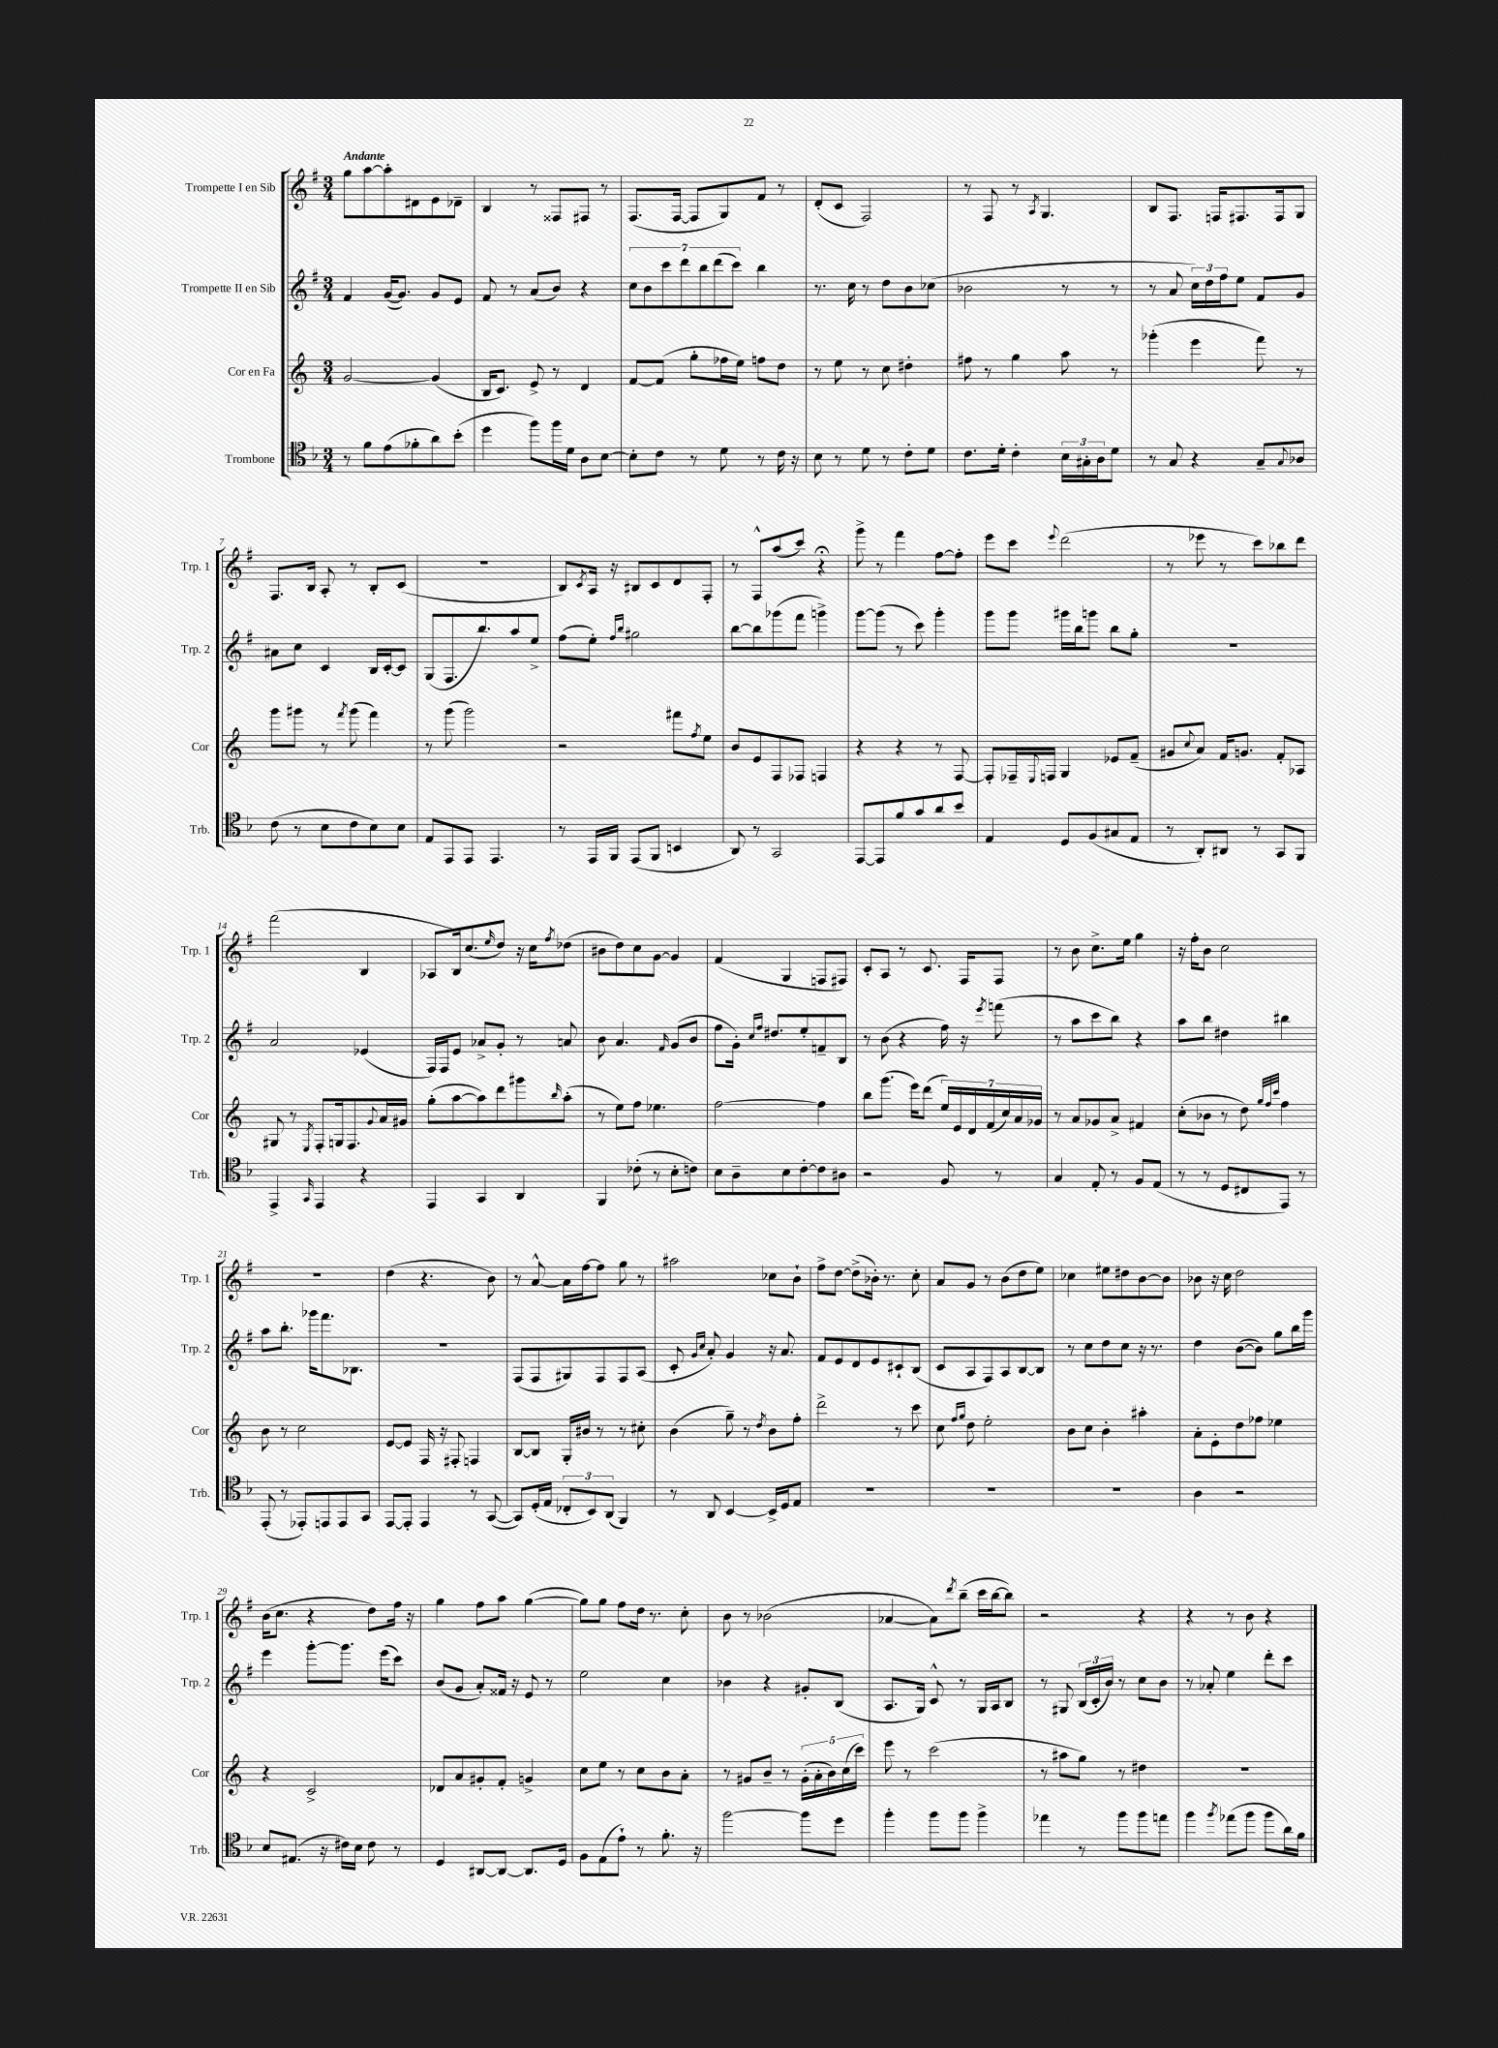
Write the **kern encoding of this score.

**kern	**kern	**kern	**kern
*staff4	*staff3	*staff2	*staff1
*clefC4	*clefG2	*clefG2	*clefG2
*k[b-]	*k[]	*k[f#]	*k[f#]
*M3/4	*M3/4	*M3/4	*M3/4
8r	[2g	4f#	8gg
8f	.	.	[8aa
(8e	.	([16g	8aa']
.	.	8.g])	.
8f-'	.	.	8d#
8a)	(4g]	8g	8e
(8b-'	.	8e	8d-~
=	=	=	=
4dd	16B	8f#	4B
.	8.c)	.	.
.	.	8r	.
8ff)	8e^	(8a	8r
16ff	8r	8b)	8F##
16d	.	.	.
8A	4d	4r	8F#
[8B-	.	.	8r
=	=	=	=
8B-']	[8f	14cc	(8.F#
.	.	14b	.
8c	(8f]	.	.
.	.	14ccc	.
.	.	.	[16F#
.	.	14ddd	.
8r	8gg'	.	8F#]
.	.	14bb	.
.	.	(14ddd	.
8d	16ff-	.	8G)
.	.	14ccc)	.
.	16ee)	.	.
8r	8ff	4bb	8f#
16c	8dd	.	8r
16r	.	.	.
=	=	=	=
8B-	8r	8.r	(8d'
8r	8ee	.	8c
.	.	16cc	.
8d	8r	8r	2F#)
8r	8cc	8dd	.
8c'	4dd#'	8b	.
8d	.	(8cc-	.
=	=	=	=
8.c	8ff#	2b-	8r
.	8r	.	8F#
16d'	.	.	.
4c'	4gg	.	8r
.	.	.	8qA
.	.	.	4.G
24B-	8aa	8r	.
24G#'	.	.	.
24A	.	.	.
8d	8r	8r	.
=	=	=	=
8r	(4ggg-'	8r	8B
8G	.	8a	8.F#
4r	4eee	24cc)	.
.	.	24dd	.
.	.	.	16F
.	.	24ff#	.
.	.	8ee	8.F#
8G~	8fff)	8f#	.
.	.	.	16F#
8qqG	.	.	.
8A-	8r	8g	8G
=	=	=	=
(8c	8ggg	8a#	8.F#
8r	8ggg#	8cc	.
.	.	.	16B
8B-	8r	4c	8A'
.	8qfff	.	.
8c	(8ggg#	.	8r
8B-)	4fff)	16B	8B'
.	.	[16c'	.
8B-	.	8c]	(8c
=	=	=	=
8E	8r	(8G	2.r
8EE	(8ggg	8.F#	.
8EE	2ggg)	.	.
.	.	8.bb)	.
4.EE	.	.	.
.	.	8aa	.
.	.	8ee^	.
=	=	=	=
8r	2r	(8ff#	8B)
.	.	.	8qc
16EE	.	8ee')	16A
16FF	.	.	16r
.	.	16qqff#	.
.	.	16qqbb	.
(8EE	.	2gg#	8B#
8FF	.	.	8c
4BB	8fff#	.	8d
.	8qff	.	.
.	8ee	.	8F#'
=	=	=	=
8AA)	8b	[8bb	8r
8r	8e	8bb]	8F#^^
2GG	8F	(8ggg-	(8aa
.	8F-	8fff#	8ccc)
.	4F	4ggg^)	4r;
=	=	=	=
[8EE	4r	[8ggg	8ggg^
8EE]	.	(8ggg]	8r
8f	4r	8r	4fff#
8g	.	8ccc)	.
8a	8r	4ggg'	[8ff#
8b-	[8F	.	8ff#']
=	=	=	=
4E	8F']	8ggg	8eee
.	16F-~	8ggg	8ccc
.	8qqE	.	.
.	16F	.	.
.	.	.	8qqeee
8D	4G	16ggg#	(2ddd
.	.	16bb	.
(8F	.	8ggg	.
8G#	8e-	8bb	.
8E	(8f~	8gg'	.
=	=	=	=
8r	8g#	2.r	8r
.	8qqcc	.	.
8AA')	8a)	.	8eee-
8AA#	16f	.	8r
.	8.g	.	.
8r	.	.	8ccc)
8GG	8f'	.	8bb-
8FF	8A-	.	8ddd
=	=	=	=
4EE^	8G#	2a	(2fff#
.	8r	.	.
16qqGG	8qE	.	.
4EE	8F'	.	.
.	16G	.	.
.	8.F	.	.
4r	.	(4e-	4B
.	8qqg	.	.
.	16a	.	.
.	16g#	.	.
=	=	=	=
4EE	(8gg'	16F#)	8A-
.	.	16F#	.
.	[8aa	8e	16B)
.	.	.	(8.cc
4GG	8aa])	8a-^	.
.	.	.	16qqee
.	8ddd	8g'	8dd)
4AA	8ggg#	8r	16r
.	.	.	16cc
.	16qqbb	.	8qff#
.	(8aa'	8a	(8dd-
=	=	=	=
4FF	8r	8b	8b#
.	8ee)	4.a	8dd)
(8c-'	8ff	.	8cc
8r	4.ee-	.	[8g
.	.	16qqf#	.
8B-'	.	(8g	4g]
8c)	.	8b	.
=	=	=	=
8B-	[2ff	8ff#	(4f#
8A~	.	16g')	.
.	.	16qqcc	.
.	.	16qqff#	.
.	.	8.dd#	.
8B-	.	.	4G
[8c'	.	8ee'	.
8c]	4ff]	8f~	8F
8A#	.	8B	8F#)
=	=	=	=
2r	8bb	8r	8c'
.	(8.ggg	(8b	8A
.	.	4r	8r
.	16eee)	.	.
.	(8ddd	.	8.c
8F	28ee)	16ff#)	.
.	28e	.	.
.	.	16r	16F#
.	28d	.	.
.	(28f	.	.
.	.	8qeee	.
8r	.	(8fff	8F#
.	28cc)	.	.
.	28a	.	.
.	28g-	.	.
=	=	=	=
4G	8r	8r	8r
.	8a	8aa	8b
8E'	8g-	8ccc	8.cc^
8r	8a^	8bb)	.
.	.	.	16ee
8F	4f#	4r	4gg
(8E	.	.	.
=	=	=	=
8r	(8cc'	8aa	16r
.	.	.	16ff#'
8r	8b-	8bb	8b
8D	8r	4dd#	2cc
8C#	8dd)	.	.
.	32qqgg	.	.
.	32qqff	.	.
.	32qqccc	.	.
8EE)	4ff	4bb#	.
8r	.	.	.
=	=	=	=
(8EE'	8b	8aa	2.r
8r	8r	8.bb'	.
8EE-')	2cc	.	.
.	.	16ggg-	.
8EE	.	8.fff#	.
8EE	.	.	.
.	.	8.B-	.
8GG	.	.	.
=	=	=	=
[8EE	[8e	2.r	(4dd
8EE']	8e]	.	.
4EE	16F	.	4.r
.	16r	.	.
.	8F#'	.	.
8r	4F	.	.
([8GG	.	.	8b)
=	=	=	=
8GG])	[8B	(8F#	8r
(16D'	8B]	8F#	[8a^^
16E	.	.	.
12C-'	16G'	8G#)	16a]
.	16b#	.	[16ff#
12BB-)	.	.	.
.	8r	8F#	8ff#]
(12AA	.	.	.
4FF)	8r	8F#	8gg
.	8cc#'	(8A	8r
=	=	=	=
8r	(4b	8c'	2aa#
.	.	16qqg	.
.	.	16qqcc	.
8AA	.	8a')	.
[4BB-	8gg~)	4g	.
.	8r	.	.
.	8qdd	.	.
16BB-^]	8b	16r	8cc-
16D	.	8.a	.
8E	8ff'	.	8b`
=	=	=	=
2.r	2ddd^	8f#	8ff#^
.	.	8e	[8dd
.	.	8d	(8dd^]
.	.	8e	16b-')
.	.	.	8.r
.	8r	8c#`	.
.	8ccc	(8B	8cc'
=	=	=	=
2.r	8cc	8c	8a
.	16qqff	.	.
.	16qqgg	.	.
.	8dd	8A	8g
.	2ee'	8F#)	8r
.	.	8A	(8b
.	.	[8B	8dd
.	.	8B]	8ee)
=	=	=	=
2.r	8b	8r	4cc-
.	8cc	8cc	.
.	4b'	8dd	8ee#
.	.	8cc	8dd#
.	4aa#'	16r	[8b
.	.	8.r	.
.	.	.	8b]
=	=	=	=
4A	8a'	4dd	8b-
.	8e'	.	16r
.	.	.	16cc
2r	8dd	([8b	2dd
.	8ff-	8b])	.
.	4ee-	8gg	.
.	.	16bb	.
.	.	16ggg	.
=	=	=	=
8B-	4r	4eee	(16b
.	.	.	8.cc
(8.E#	.	.	.
.	2c^	[8ggg'	4r
16r	.	.	.
16c#)	.	8.ggg]	.
16B-	.	.	.
8c#	.	.	8dd)
.	.	(16eee	.
8r	.	8ccc)	16ff#
.	.	.	16r
=	=	=	=
4D	8d-	(8b	4gg
.	8a	8g	.
[8AA#	8g#'	8a')	8ff#
8AA#_	8f'	16f##	8aa
.	.	16r	.
8.AA#]	4g^	8e	([4gg
.	.	8r	.
16D	.	.	.
=	=	=	=
8F	8cc	2ee	8gg])
(8E	8ee	.	8gg
8e`)	8r	.	8ff#
8r	8cc	.	16dd
.	.	.	8.r
8.f'	8b	4cc	.
.	8a'	.	8cc'
16r	.	.	.
=	=	=	=
[2ff	8r	4b-	8b
.	8g#	.	8r
.	8b~	4r	(2b-
.	8r	.	.
8ff]	(20g#'	8g#'	.
.	20a'	.	.
.	20b)	.	.
8dd	.	(8B	.
.	(20cc	.	.
.	20ccc)	.	.
=	=	=	=
4ff'	8eee	8.A	[4a-
.	8r	.	.
.	.	16G)	.
8ff	(2ccc	8c^^	8a-])
.	.	.	8qddd
8ff	.	8r	(8bb~
4ff^	.	16G	16ccc
.	.	16A	[16bb
.	.	8B	8bb])
=	=	=	=
4ee-	8r	8r	2r
.	8aa#	8G#	.
8r	8gg)	(24B	.
.	.	24c'	.
.	.	24b)	.
8ff	8r	8r	.
8ff	4dd#	8cc	4r
8ee	.	8b	.
=	=	=	=
4ff	2.r	8r	4r
.	.	8a-'	.
8qff	.	.	.
(8ee-	.	4ee	8r
8ff	.	.	8b
8ff	.	8ddd'	4r
16a)	.	8ccc	.
16f	.	.	.
==	==	==	==
*-	*-	*-	*-
